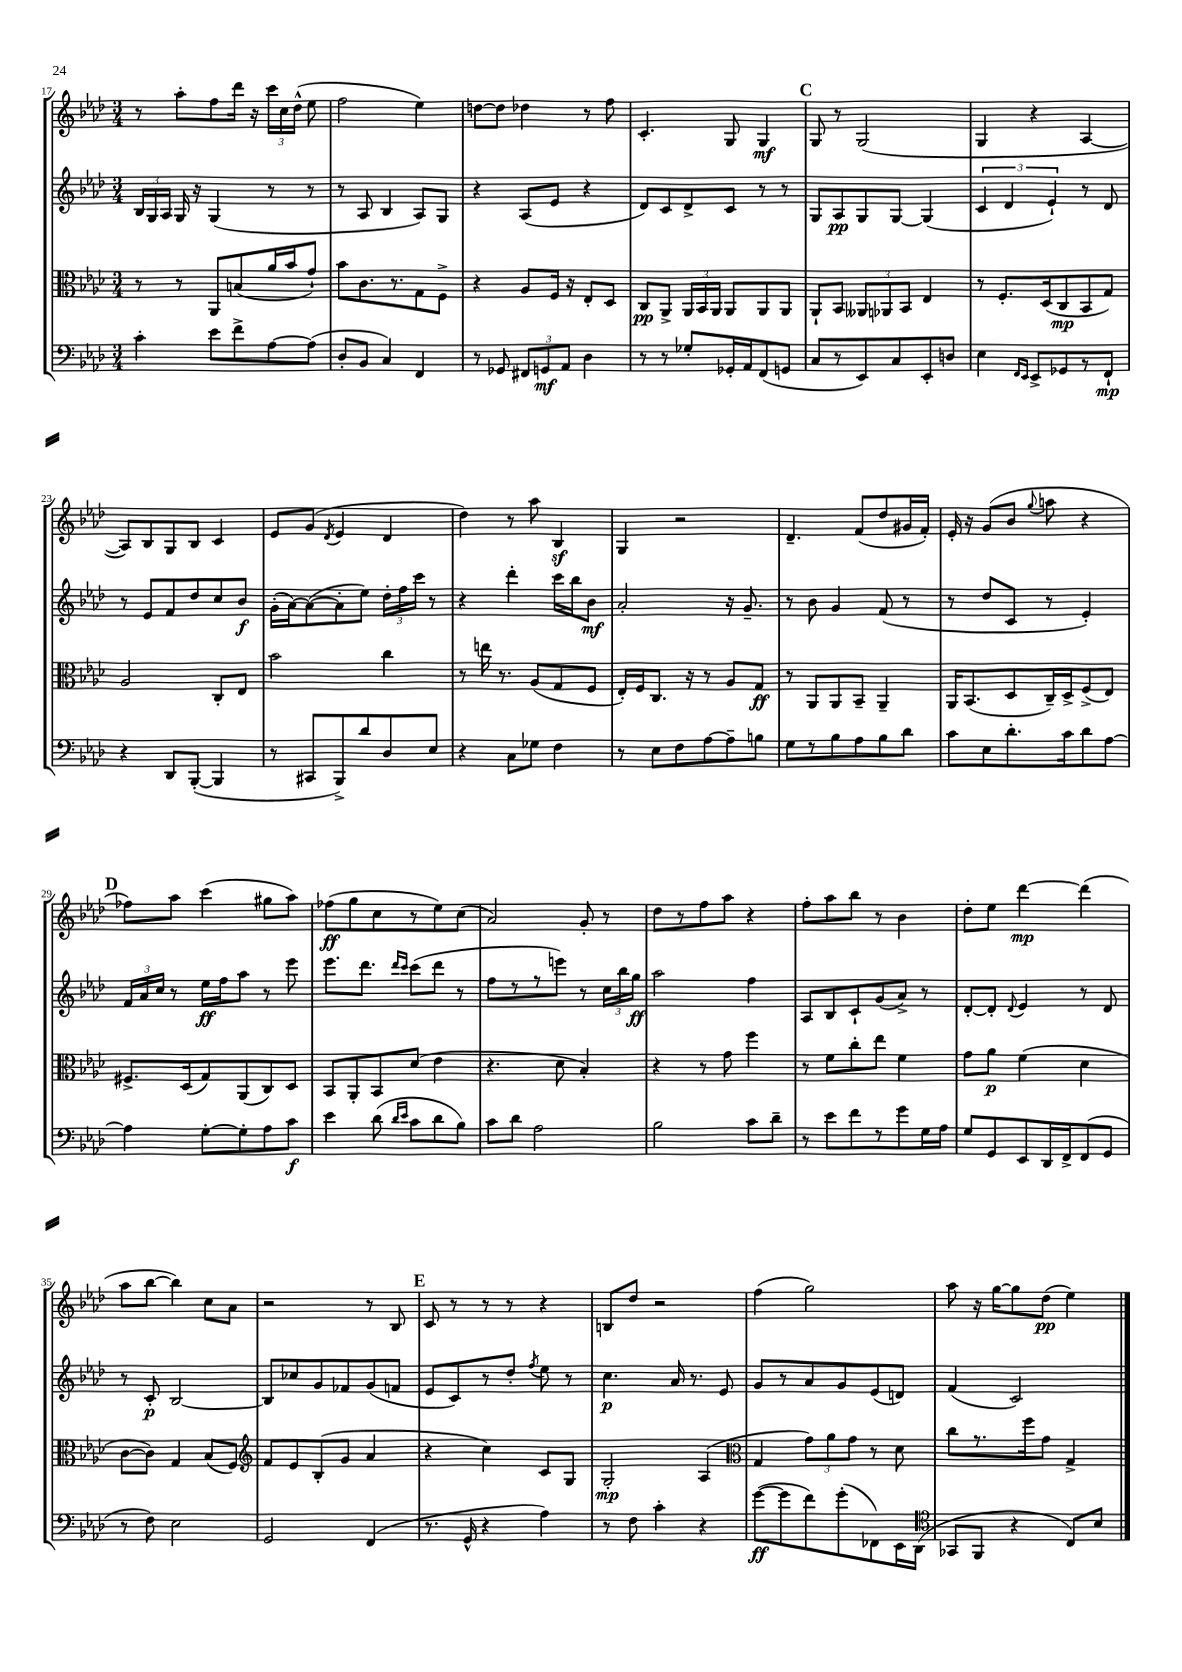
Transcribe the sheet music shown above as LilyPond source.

<<
\new StaffGroup <<
\new Staff = "s0" {
    \clef treble \key aes \major \numericTimeSignature \time 3/4
    \autoBeamOff r8 aes''8[-. f''8 des'''16] r16 \tuplet 3/2 { c'''16[ c''16 des''16]-^( } ees''8 |
    f''2 ees''4) |
    d''8[~ d''8] des''4 r8 f''8 |
    c'4.-. g8 g4\mf |
    \mark \markup { \bold "C" } g8 r8 g2( |
    g4 r4 aes4~ |
    aes8[) bes8 g8 bes8] c'4 |
    ees'8[ g'8]( \acciaccatura { des'8 } ees'4 des'4 |
    des''4) r8 aes''8 bes4\sf |
    g4 r2 |
    des'4.-- f'8[( des''8 gis'16 f'16]-.) |
    ees'16-. r16 g'8[( bes'8] \appoggiatura { g''8 } a''8 r4 |
    \mark \markup { \bold "D" } fes''8[) aes''8] c'''4( gis''8[ aes''8]) |
    fes''8[\ff( g''8 c''8 r8 ees''8) c''8]( |
    aes'2) g'8-. r8 |
    des''8[ r8 f''8 aes''8] r4 |
    f''8[-. aes''8 bes''8] r8 bes'4 |
    des''8[-. ees''8] des'''4~\mp des'''4( |
    aes''8[ bes''8]~ bes''4) c''8[ aes'8] |
    r2 r8 bes8 |
    \mark \markup { \bold "E" } c'8 r8 r8 r8 r4 |
    b8[ des''8] r2 |
    f''4( g''2) |
    aes''8 r16 g''16[~ g''8 des''8]\pp( ees''4) \bar "|." |
}
\new Staff = "s1" {
    \clef treble \key aes \major \numericTimeSignature \time 3/4
    \autoBeamOff \tuplet 3/2 { bes16[ g16 aes16] } g16 r16 g4( r8 r8 |
    r8 aes8 bes4 aes8[) g8] |
    r4 aes8[( ees'8] r4 |
    des'8[) c'8 des'8-> c'8] r8 r8 |
    \mark \markup { \bold "C" } g8[ aes8\pp g8 g8]~ g4( |
    \tuplet 3/2 { c'4 des'4 ees'4-!) } r8 des'8 |
    r8 ees'8[ f'8 des''8 c''8 bes'8]\f |
    g'16[-.( aes'16~) aes'8~( aes'8-. ees''8]) \tuplet 3/2 { des''16[-. f''16 c'''16] } r8 |
    r4 des'''4-. c'''16[ bes''16 bes'8]\mf |
    aes'2-. r16 g'8.-- |
    r8 bes'8 g'4 f'8( r8 |
    r8 des''8[ c'8] r8 ees'4-.) |
    \mark \markup { \bold "D" } \tuplet 3/2 { f'16[ aes'16 c''16] } r8 ees''16[\ff f''16 aes''8] r8 ees'''8 |
    ees'''8.[ des'''8.] \grace { des'''16[ c'''16] } c'''8[( des'''8] r8 |
    f''8[ r8 r8 e'''8]) r8 \tuplet 3/2 { c''16[ bes''16 g''16]\ff } |
    aes''2 f''4 |
    aes8[ bes8 c'8-! g'8( aes'8]->) r8 |
    des'8[~-. des'8]-. \appoggiatura { des'8 } ees'4 r8 des'8 |
    r8 c'8-.\p bes2~ |
    bes8[ ces''8 g'8 fes'8 g'8( f'8] |
    \mark \markup { \bold "E" } ees'8[ c'8) r8 des''8]-. \acciaccatura { f''8 } ees''8 r8 |
    c''4.\p aes'16 r8. ees'8 |
    g'8[ r8 aes'8 g'8 ees'8( d'8]) |
    f'4( c'2) \bar "|." |
}
\new Staff = "s2" {
    \clef alto \key aes \major \numericTimeSignature \time 3/4
    \autoBeamOff r8 r8 aes,8[ b8( aes'16 bes'16 g'8]-!) |
    bes'8[ c'8. r8. g8 f8]-> |
    r4 aes8[ f16] r16 ees8[-. des8] |
    c8[\pp aes,8]-> \tuplet 3/2 { aes,16[ bes,16 aes,16] } aes,8[ aes,8 aes,8] |
    \mark \markup { \bold "C" } aes,8[-! bes,8] \tuplet 3/2 { aeses,8[ aes,8 bes,8] } ees4 |
    r8 f8.[-. des16( c8\mp bes,8 g8]) |
    aes2 c8[-. ees8] |
    bes'2 c''4 |
    r8 e''16 r8. aes8[( g8 f8] |
    ees16[-.) f16 c8.] r16 r8 aes8[ g8]\ff |
    r8 aes,8[ aes,8 bes,8]-- aes,4-- |
    aes,16[ bes,8.( des8 c16--) des16-> f8->( ees8]) |
    \mark \markup { \bold "D" } fis8.[-> des16( g8) aes,8( c8) des8] |
    bes,8[ aes,8-. bes,8 des'8]( ees'4 |
    r4. des'8 bes4-.) |
    r4 r8 g'8 f''4 |
    r8 f'8[ c''8-. ees''8] f'4 |
    g'8[ aes'8]\p f'4( des'4 |
    c'8[~ c'8]) g4 bes8[( f8]) |
    \clef treble f'8[ ees'8 bes8-.( g'8] aes'4 |
    \mark \markup { \bold "E" } r4 c''4) c'8[ g8] |
    g2-.\mp aes4( |
    \clef alto g4 \tuplet 3/2 { g'8[) aes'8 g'8] } r8 des'8 |
    c''8[ r8. f''16 g'8] g4-> \bar "|." |
}
\new Staff = "s3" {
    \clef bass \key aes \major \numericTimeSignature \time 3/4
    \autoBeamOff c'4-. ees'8[ f'8-> aes8~ aes8]( |
    des8[-. bes,8] c4) f,4 |
    r8 ges,8 \tuplet 3/2 { fis,8[ g,8\mf aes,8] } des4 |
    r8 r8 ges8[-. ges,16-. aes,16 f,8( g,8] |
    \mark \markup { \bold "C" } c8[ r8 ees,8) c8 ees,8-. d8] |
    ees4 \grace { f,16[ ees,16] } ees,8[-> ges,8 r8 f,8]-!\mp |
    r4 des,8[ bes,,8]~-.( bes,,4 |
    r8 cis,8[ bes,,8->) des'8 des8 ees8] |
    r4 c8[ ges8] f4 |
    r8 ees8[ f8 aes8~ aes8-- b8] |
    g8[ r8 bes8 aes8 bes8 des'8] |
    c'8[ ees8 des'8.-. c'16 des'8 aes8]~ |
    \mark \markup { \bold "D" } aes4 g8[~-. g8-. aes8 c'8]\f |
    ees'4 des'8( \grace { des'16[ ees'16] } c'8[ des'8 bes8]) |
    c'8[ des'8] aes2 |
    bes2 c'8[ des'8]-- |
    r8 ees'8[ f'8 r8 g'8 g16 aes16] |
    g8[ g,8 ees,8 des,16 f,16-> f,8( g,8] |
    r8 f8) ees2 |
    g,2 f,4( |
    \mark \markup { \bold "E" } r8. g,16-^ r4 aes4) |
    r8 f8 c'4-. r4 |
    g'8[~\ff( g'8 f'8) g'8-.( fes,8) ees,16 des,16]( |
    \clef tenor ges,8[ f,8] r4 c8[) bes8] \bar "|." |
}
>>
>>
\layout { \context { \Score currentBarNumber = #17 } }
